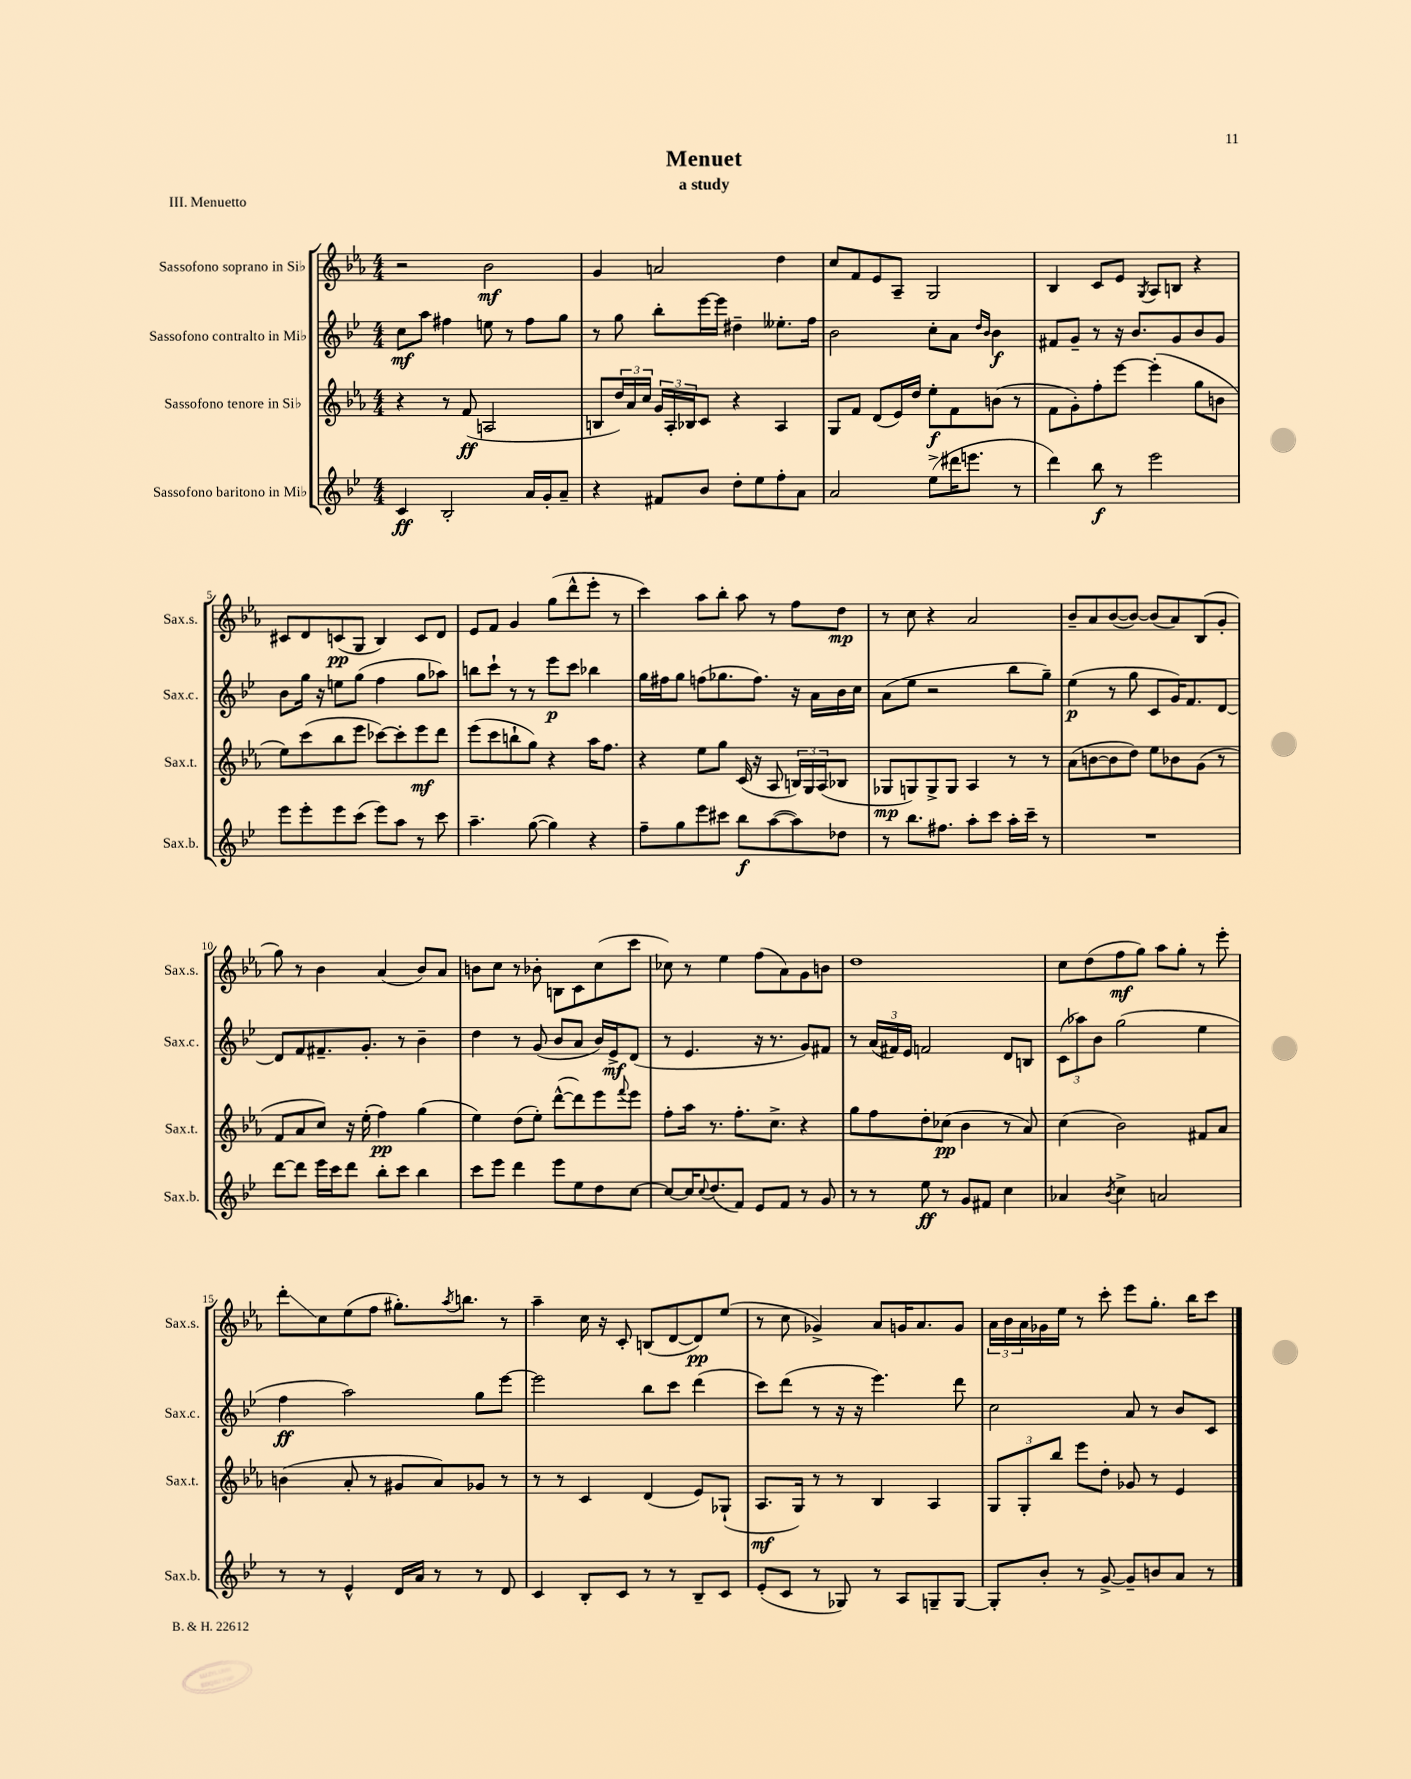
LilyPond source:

\header { title = "Menuet" subtitle = "a study" piece = "III. Menuetto" }
<<
\new StaffGroup <<
\new Staff = "s0" \with { instrumentName = "Sassofono soprano in Sib" shortInstrumentName = "Sax.s." } {
    \clef treble \key ees \major \numericTimeSignature \time 4/4
    r2 bes'2\mf |
    g'4 a'2 d''4 |
    c''8 f'8 ees'8 aes8-- g2 |
    bes4 c'8 ees'8 \acciaccatura { g8 } aes8 b8 r4 |
    cis'8 d'8 c'8\pp( g8 bes4) c'8 d'8 |
    ees'8 f'8 g'4 g''8( d'''8-^ ees'''8-. r8 |
    c'''4) aes''8 bes''8-. aes''8 r8 f''8 d''8\mp |
    r8 c''8 r4 aes'2 |
    bes'8-- aes'8 bes'8~( bes'8~) bes'8( aes'8) bes8( g'8-. |
    g''8) r8 bes'4 aes'4( bes'8) aes'8 |
    b'8 c''8 r8 bes'8-. b8 c'8 c''8( c'''8 |
    ces''8) r8 ees''4 f''8( aes'8) g'8 b'8 |
    d''1 |
    c''8 d''8( f''8\mf g''8) aes''8 g''8-. r8 ees'''8-. |
    d'''8-.\glissando c''8 ees''8( f''8 gis''8.-.) \acciaccatura { aes''8 } b''8. r8 |
    aes''4-- c''16 r16 c'8-. b8( d'8~ d'8\pp) ees''8( |
    r8 c''8 ges'4->) aes'8 g'16 aes'8. g'8 |
    \tuplet 3/2 { aes'16 bes'16 aes'16 } ges'16 ees''16 r8 c'''8-. ees'''8 g''8.-. bes''16 c'''8 \bar "|." |
}
\new Staff = "s1" \with { instrumentName = "Sassofono contralto in Mib" shortInstrumentName = "Sax.c." } {
    \clef treble \key bes \major \numericTimeSignature \time 4/4
    c''8\mf a''8 fis''4 e''8 r8 fis''8 g''8 |
    r8 g''8 bes''8-. ees'''16~ ees'''16 dis''4-- eeses''8.-. f''16 |
    bes'2 c''8-. a'8 \grace { d''16 bes'16 } bes'4\f |
    fis'8 g'8-- r8 r16 bes'8. g'8 bes'8 g'8 |
    bes'8 g''16 r16 e''8 g''8( f''4 g''8 aes''8) |
    b''8 c'''8-! r8 r8 ees'''8\p c'''8 bes''4 |
    g''16 fis''16 g''8 f''8( ges''8. f''8.) r16 a'16 bes'16 c''16 |
    a'8( ees''8 r2 bes''8 g''8--) |
    ees''4\p( r8 g''8 c'8 g'16) f'8. d'8~ |
    d'8 f'8 fis'8.-- g'8.-. r8 bes'4-- |
    d''4 r8 g'8( bes'8 a'8 bes'16) ees'16->\mf d'8( |
    r8 ees'4. r16 r8. g'8) fis'8 |
    r8 \tuplet 3/2 { a'16( fis'16) ees'16 } f'2 d'8 b8 |
    \tuplet 3/2 { c'8( aes''8) bes'8 } g''2( ees''4 |
    f''4\ff a''2) g''8 ees'''8~ |
    ees'''2 bes''8 c'''8 d'''4( |
    c'''8) d'''8( r8 r16 r16 ees'''4.) d'''8 |
    c''2 a'8 r8 bes'8 c'8 \bar "|." |
}
\new Staff = "s2" \with { instrumentName = "Sassofono tenore in Sib" shortInstrumentName = "Sax.t." } {
    \clef treble \key ees \major \numericTimeSignature \time 4/4
    r4 r8 f'8\ff( a2 |
    b8 \tuplet 3/2 { d''16) aes'16 c''16 } \tuplet 3/2 { g'16 aes16-. bes16 } c'8 r4 aes4 |
    g8 f'8 d'8( ees'16) d''16 ees''8-.\f f'8 b'8( r8 |
    f'8 g'8-.) f''8-. ees'''8~ ees'''4-.( g''8 b'8 |
    ees''8) c'''8( bes''8 ees'''8 ces'''8~) ces'''8-. ees'''8\mf d'''8 |
    ees'''8( c'''8 b''8-! g''8) r4 aes''16 f''8. |
    r4 ees''8 g''8 c'16( r16 aes8 \tuplet 3/2 { b16) g16 aes16( } bes8 |
    ges8\mp g8) g8-> g8 aes4 r8 r8 |
    aes'8( b'8~ b'8 d''8) ees''8 bes'8 g'8( r8 |
    f'8 aes'8 c''8) r16 ees''16-.( f''4\pp) g''4( |
    ees''4) d''8( ees''8-.) d'''8~-^( d'''8) ees'''8 \appoggiatura { f'''8 } ees'''8 |
    f''8-. aes''16 r8. f''8.-. c''8.-> r4 |
    g''8 f''8 d''8-. ces''8\pp( bes'4 r8 aes'8) |
    c''4( bes'2) fis'8 aes'8 |
    b'4( aes'8-. r8 gis'8 aes'8) ges'8 r8 |
    r8 r8 c'4 d'4( ees'8) ges8-!( |
    aes8.\mf g16) r8 r8 bes4 aes4 |
    \tuplet 3/2 { g8 g8-. bes''8 } ees'''8 d''8-. ges'8 r8 ees'4 \bar "|." |
}
\new Staff = "s3" \with { instrumentName = "Sassofono baritono in Mib" shortInstrumentName = "Sax.b." } {
    \clef treble \key bes \major \numericTimeSignature \time 4/4
    c'4\ff bes2-. a'16 g'16-. a'8-- |
    r4 fis'8 bes'8 d''8-. ees''8 f''8-. a'8 |
    a'2 ees''8->( dis'''16 e'''8. r8 |
    d'''4) bes''8\f r8 ees'''2 |
    ees'''8 ees'''8-. ees'''8 c'''8( ees'''8) a''8 r8 c'''8 |
    a''4.-- g''8~( g''4) r4 |
    f''8-- g''8 ees'''8 cis'''8 bes''8\f a''8~( a''8) des''8 |
    r8 bes''8. fis''8. a''8-. c'''8 a''16-. c'''16-- r8 |
    R1 |
    d'''8~ d'''8 ees'''16 c'''16 d'''8 bes''8-. c'''8 bes''4 |
    c'''8 ees'''8 d'''4 ees'''8 ees''8 d''8 c''8~ |
    c''8~ c''16 \appoggiatura { c''8 } d''8.( f'8) ees'8 f'8 r8 g'8 |
    r8 r8 ees''8\ff r8 g'8 fis'8 c''4 |
    aes'4 \acciaccatura { bes'8 } c''4-> a'2 |
    r8 r8 ees'4-^ d'16 a'16 r8 r8 d'8 |
    c'4 bes8-. c'8 r8 r8 bes8-- c'8 |
    ees'8-.( c'8 r8 ges8) r8 a8 g8-- g8~ |
    g8-. bes'8-. r8 g'8~-> g'8-- b'8 a'8 r8 \bar "|." |
}
>>
>>
